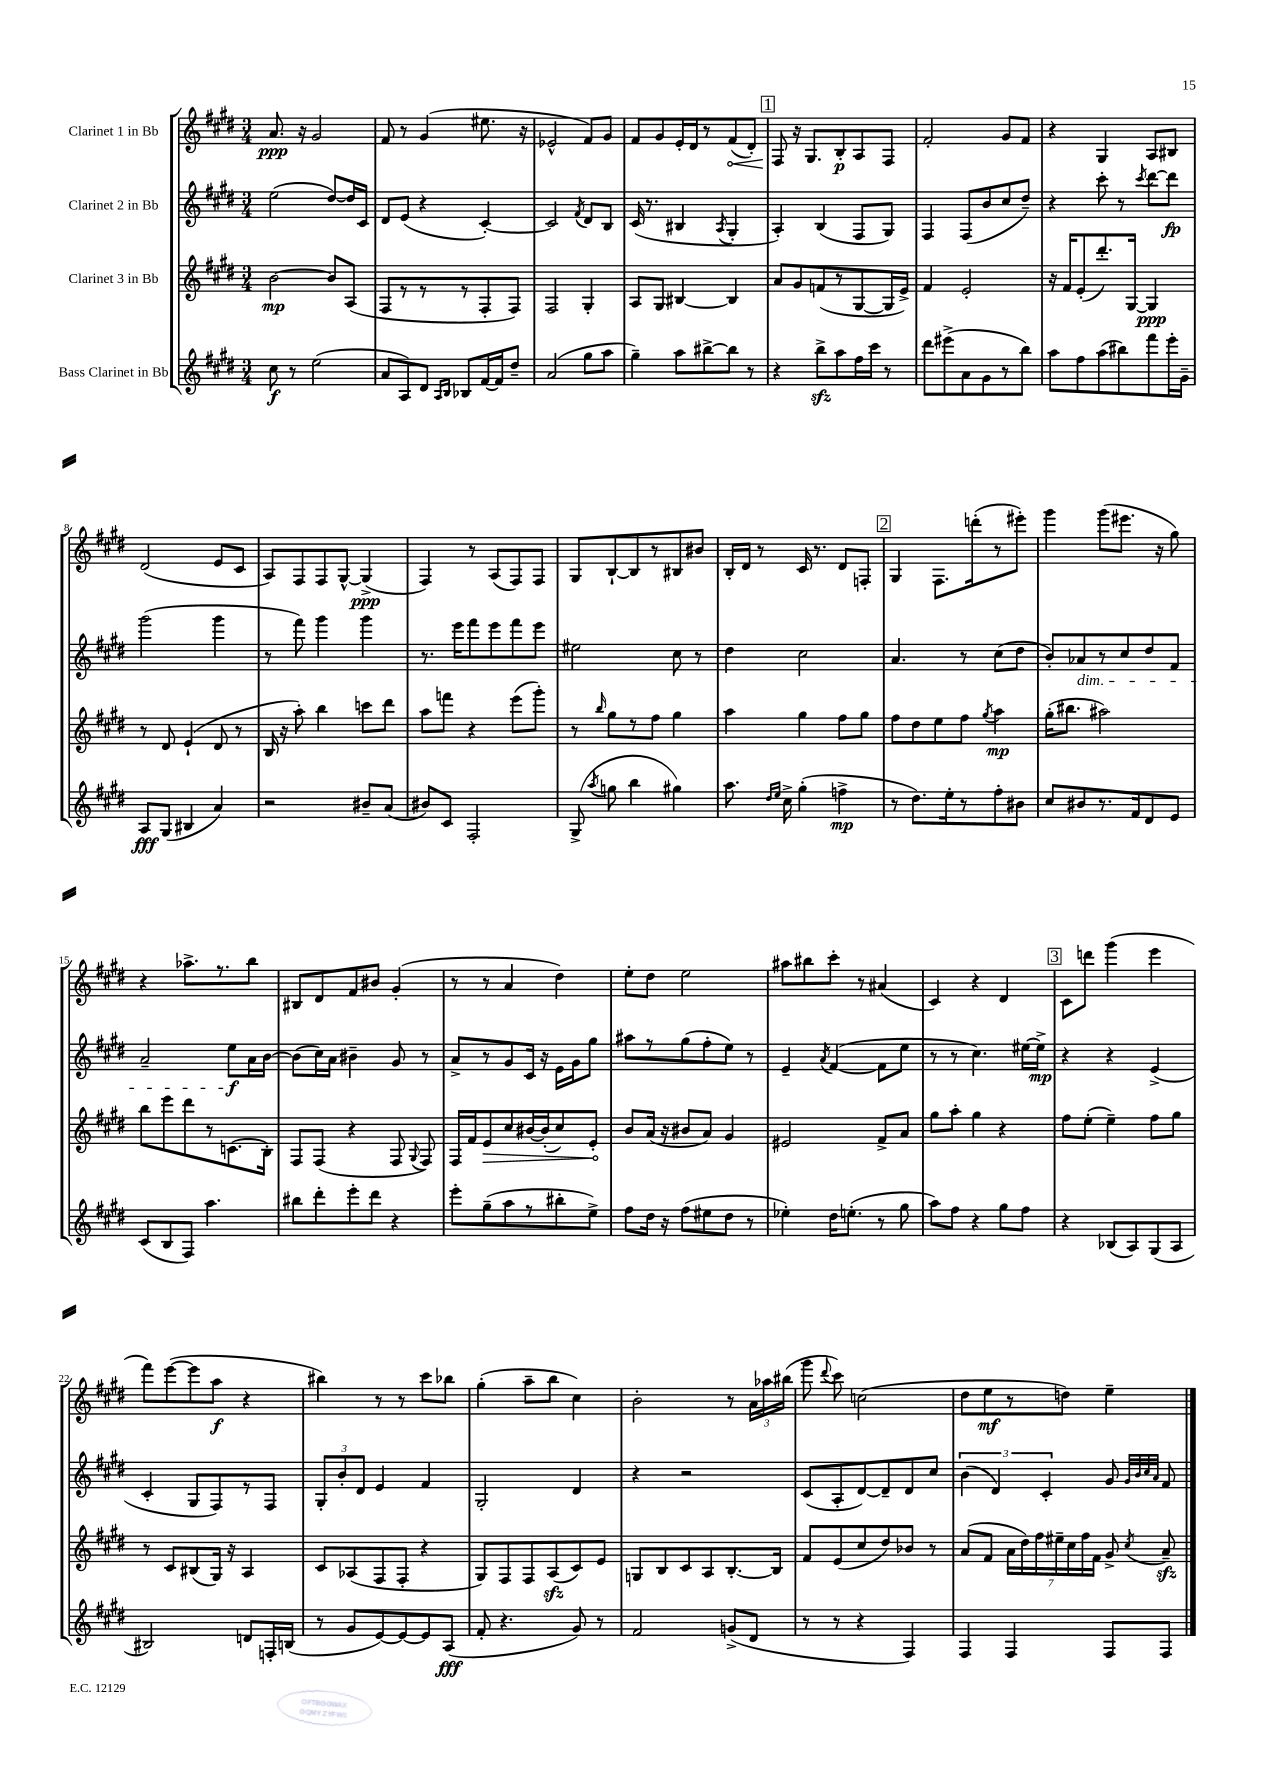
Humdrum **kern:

**kern	**kern	**kern	**kern
*staff4	*staff3	*staff2	*staff1
*clefG2	*clefG2	*clefG2	*clefG2
*k[f#c#g#d#]	*k[f#c#g#d#]	*k[f#c#g#d#]	*k[f#c#g#d#]
*M3/4	*M3/4	*M3/4	*M3/4
8cc#\	[2b\	(2ee\	8.a/
8r	.	.	.
.	.	.	16r
(2ee\	.	.	2g#/
.	8b/]L	[8dd#/L)	.
.	(8A/J	16dd#/]L	.
.	.	16c#/JJ	.
=	=	=	=
8a/L	8F#/L	8d#/L	8f#/
8A/)	8r	(8e/J	8r
8d#/J	8r	4r	(4g#/
16qqA/LL	.	.	.
16qqB/JJ	.	.	.
8B-/L	8r	.	.
[16f#/L	8F#'/	[4c#'/)	8.ee#\
16f#/]J	.	.	.
8dd#~/J	8F#/J)	.	.
.	.	.	16r
=	=	=	=
(2a/	2F#/	2c#/]	2e-^^/
.	.	8qf#/	.
8gg#\L	4G#'/	8d#/L	8f#/L)
8aa\J	.	8B/J	8g#/J
=	=	=	=
4gg#~\)	8A/L	(16c#/	8f#/L
.	.	8.r	.
.	8G#/J	.	8g#/
8aa\L	[4B#/	4B#/	16e'/L
.	.	.	16d#/J
[8bb#^\	.	.	8r
.	.	8qA/	.
8bb#\]J	4B#/]	4G#'/	(8f#/
8r	.	.	8d#'/J)
=	=	=	=
4r	8a/L	4A'/)	8F#/
.	8g#/	.	16r
.	.	.	8.G#/L
8bb^\L	(8f/	(4B/	.
8aa\	8r	.	8B'/
16ff#\L	[8G#/	8F#/L	8A/
16ccc#\JJ	.	.	.
8r	16G#/]L	8G#/J)	8F#/J
.	16e^/JJ)	.	.
=	=	=	=
8ddd#\L	4f#/	4F#/	2f#'/
(8eee#^\	.	.	.
8a\	2e'/	(8F#/L	.
8g#\	.	8b/	.
8r	.	8cc#/	8g#/L
8bb\J)	.	8dd#~/J)	8f#/J
=	=	=	=
8aa\L	16r	4r	4r
.	16f#/LK	.	.
8ff#\	(8e'/	.	.
(8aa\	8.ddd#'/)	8ccc#'\	4G#/
8bb#\)	.	8r	.
.	[16G#/Jk	.	.
.	.	8qccc#/	.
8fff#\	4G#/]	[8ddd#\L	8A/L
16eee'\L	.	8ddd#\]J	8B#/J
16g#~\JJ	.	.	.
=	=	=	=
8A/L	8r	(2ggg#\	(2d#/
(8G#/J	8d#/	.	.
4B#/	(4e`/	.	.
4a/)	8d#/	4ggg#\	8e/L
.	8r	.	8c#/J
=	=	=	=
2r	16B/	8r	8A/L)
.	16r	.	.
.	8aa'\)	8fff#\)	8F#/
.	4bb\	4ggg#\	8F#/
.	.	.	[8G#^^/J
8b#~/L	8ccc\L	4ggg#\	(4G#^/]
(8a/J	8ddd#\J	.	.
=	=	=	=
8b#/L)	8aa\L	8.r	4F#/)
8c#/J	8fff\J	.	.
.	.	16eee\LK	.
2F#'/	4r	8fff#\	8r
.	.	8eee\	(8A/L
.	(8eee\L	8fff#\	8F#/)
.	8ggg#'\J)	8eee\J	8F#/J
=	=	=	=
(8G#^/	8r	2ee#\	8G#/L
8qaa/	16qqbb/	.	.
8gg\	8gg#\L	.	[8B`/
4bb\	8r	.	8B/]
.	8ff#\J	.	8r
4gg#\)	4gg#\	8cc#\	8B#/
.	.	8r	8b#/J
=	=	=	=
8.aa\	4aa\	4dd#\	16B'/LL
.	.	.	16d#/JJ
.	.	.	8r
16qqdd#/LL	.	.	.
16qqee/JJ	.	.	.
16cc#^\	.	.	.
(4gg#'\	4gg#\	2cc#\	16c#/
.	.	.	8.r
4ff^\	8ff#\L	.	8d#/L
.	8gg#\J	.	8F'/J
=	=	=	=
8r	8ff#\L	4.a/	4G#/
8.dd#\L)	8dd#\	.	.
.	8ee\	.	8.F#\L
16ee'\k	.	.	.
8r	8ff#\J	8r	.
.	.	.	(16ddd'\k
.	8qgg#/	.	.
8ff#'\	4aa\	(8cc#\L	8r
8b#\J	.	8dd#\J	8eee#'\J)
=	=	=	=
8cc#/L	(16gg#'\LK	8b'/L)	4ggg#\
.	8.bb#\J	.	.
8b#/	.	8a-/	.
8.r	2aa#\)	8r	(8ggg#\L
.	.	8cc#/	8.eee#\J
16f#/k	.	.	.
8d#/	.	8dd#/	.
.	.	.	16r
8e/J	.	8f#/J	8gg#\)
=	=	=	=
(8c#/L	8bb\L	2a~/	4r
8B/	8eee\	.	.
8F#/J)	8ddd#\	.	8.aa-^\L
4.aa\	8r	.	.
.	.	.	8.r
.	(8.c\	8ee\L	.
.	.	16a\L	8bb\J
.	16B'\Jk)	[16b\JJ	.
=	=	=	=
8bb#\L	8F#/L	(8b\]L	8B#/L
8ddd#'\	(8F#/J	16cc#\L)	8d#/
.	.	16a\JJ	.
8eee'\	4r	4b#~\	8f#/
8ddd#\J	.	.	8b#/J
4r	8F#/	8g#/	(4g#'/
.	8qqG#/	.	.
.	8F#/)	8r	.
=	=	=	=
8eee'\L	16F#/LL	8a^/L	8r
.	16f#/J	.	.
(8gg#~\	8e/	8r	8r
8aa\	8cc#/	8g#/	4a/
8r	[16b#/L	16c#/Jk	.
.	(16b#'/]J	16r	.
8bb#'\	8cc#/)	16e\LL	4dd#\)
.	.	16g#\J	.
8ee^\J)	8e'/J	8gg#\J	.
=	=	=	=
8ff#\L	8b/L	8aa#\L	8ee'\L
16dd#\Jk	(16a/Jk	8r	8dd#\J
16r	16r	.	.
(8ff#\L	8b#/L	(8gg#\	2ee\
8ee#\	8a/J)	8ff#'\	.
8dd#\J	4g#/	8ee\J)	.
8r	.	8r	.
=	=	=	=
4ee-'\)	2e#/	4e~/	8aa#\L
.	.	.	8bb#\
.	.	8qa/	.
16dd#\LK	.	([4f#/	8ccc#'\J
(8.ee'\J	.	.	.
.	.	.	8r
8r	8f#^/L	8f#\]L	(4a#/
8gg#\	8a/J	8ee\J	.
=	=	=	=
8aa\L)	8gg#\L	8r	4c#/)
8ff#\J	8aa'\J	8r	.
4r	4gg#\	4.cc#\)	4r
8gg#\L	4r	.	4d#/
8ff#\J	.	[16ee#\LL	.
.	.	16ee#^\]JJ	.
=	=	=	=
4r	8ff#\L	4r	8c#\L
.	(8ee'\J	.	8ddd\J
(8B-/L	4ee~\)	4r	(4ggg#\
8A/)	.	.	.
(8G#/	8ff#\L	(4e^/	4eee\
8A/J	8gg#\J	.	.
=	=	=	=
2B#/)	8r	4c#'/	8fff#\L)
.	8c#/L	.	([8eee\
.	(8B#/	8G#/L	8eee\]
.	16G#/Jk)	8F#/)	8aa\J
.	16r	.	.
8d/L	4A/	8r	4r
16F'/L	.	8F#/J	.
(16B/JJ	.	.	.
=	=	=	=
8r	8c#/L	12G#'/L	4bb#\)
.	.	12b'/	.
8g#/L	(8A-/	.	.
.	.	12d#/J	.
[8e/)	8F#/	4e/	8r
8e/_	8F#'/J	.	8r
8e/]	4r	4f#/	8ccc#\L
(8A/J	.	.	8bb-\J
=	=	=	=
8f#'/	8G#/L)	2G#'/	(4gg#'\
4.r	8F#/	.	.
.	8F#/	.	8aa~\L
.	(8A/	.	8bb\J
8g#/)	8c#/)	4d#/	4cc#\)
8r	8e/J	.	.
=	=	=	=
2f#/	8G/L	4r	2b'\
.	8B/	.	.
.	8c#/	2r	.
.	8A/	.	.
(8g^/L	[8.B'/	.	8r
8d#/J	.	.	24a\LL
.	.	.	24aa-\
.	16B/]Jk	.	.
.	.	.	(24bb#\JJ
=	=	=	=
8r	8f#/L	(8c#/L	8ggg#\
.	.	.	8qqddd#/
8r	(8e/	8A'/	8ccc#\)
4r	8cc#/	[8d#/)	(2cc\
.	8dd#/)	8d#~/]	.
4F#/)	8b-/J	8d#/	.
.	8r	8cc#/J	.
=	=	=	=
4F#/	(8a/L	(6b\	8dd#\L
.	8f#/J	.	8ee\
.	.	6d#/)	.
4F#/	28a\LL	.	8r
.	28dd#\)	.	.
.	28ff#\	.	.
.	.	6c#'/	.
.	28ee#~\	.	.
.	.	.	8dd\J)
.	28cc#\	.	.
.	28ff#\	.	.
.	28f#\JJ	.	.
8F#/L	8g#^/	8g#/	4ee~\
.	.	32qqg#/LLL	.
.	.	32qqb/	.
.	.	32qqcc#/	.
.	8qcc#/	32qqa/JJJ	.
8F#/J	8a~/	8f#/	.
==	==	==	==
*-	*-	*-	*-
